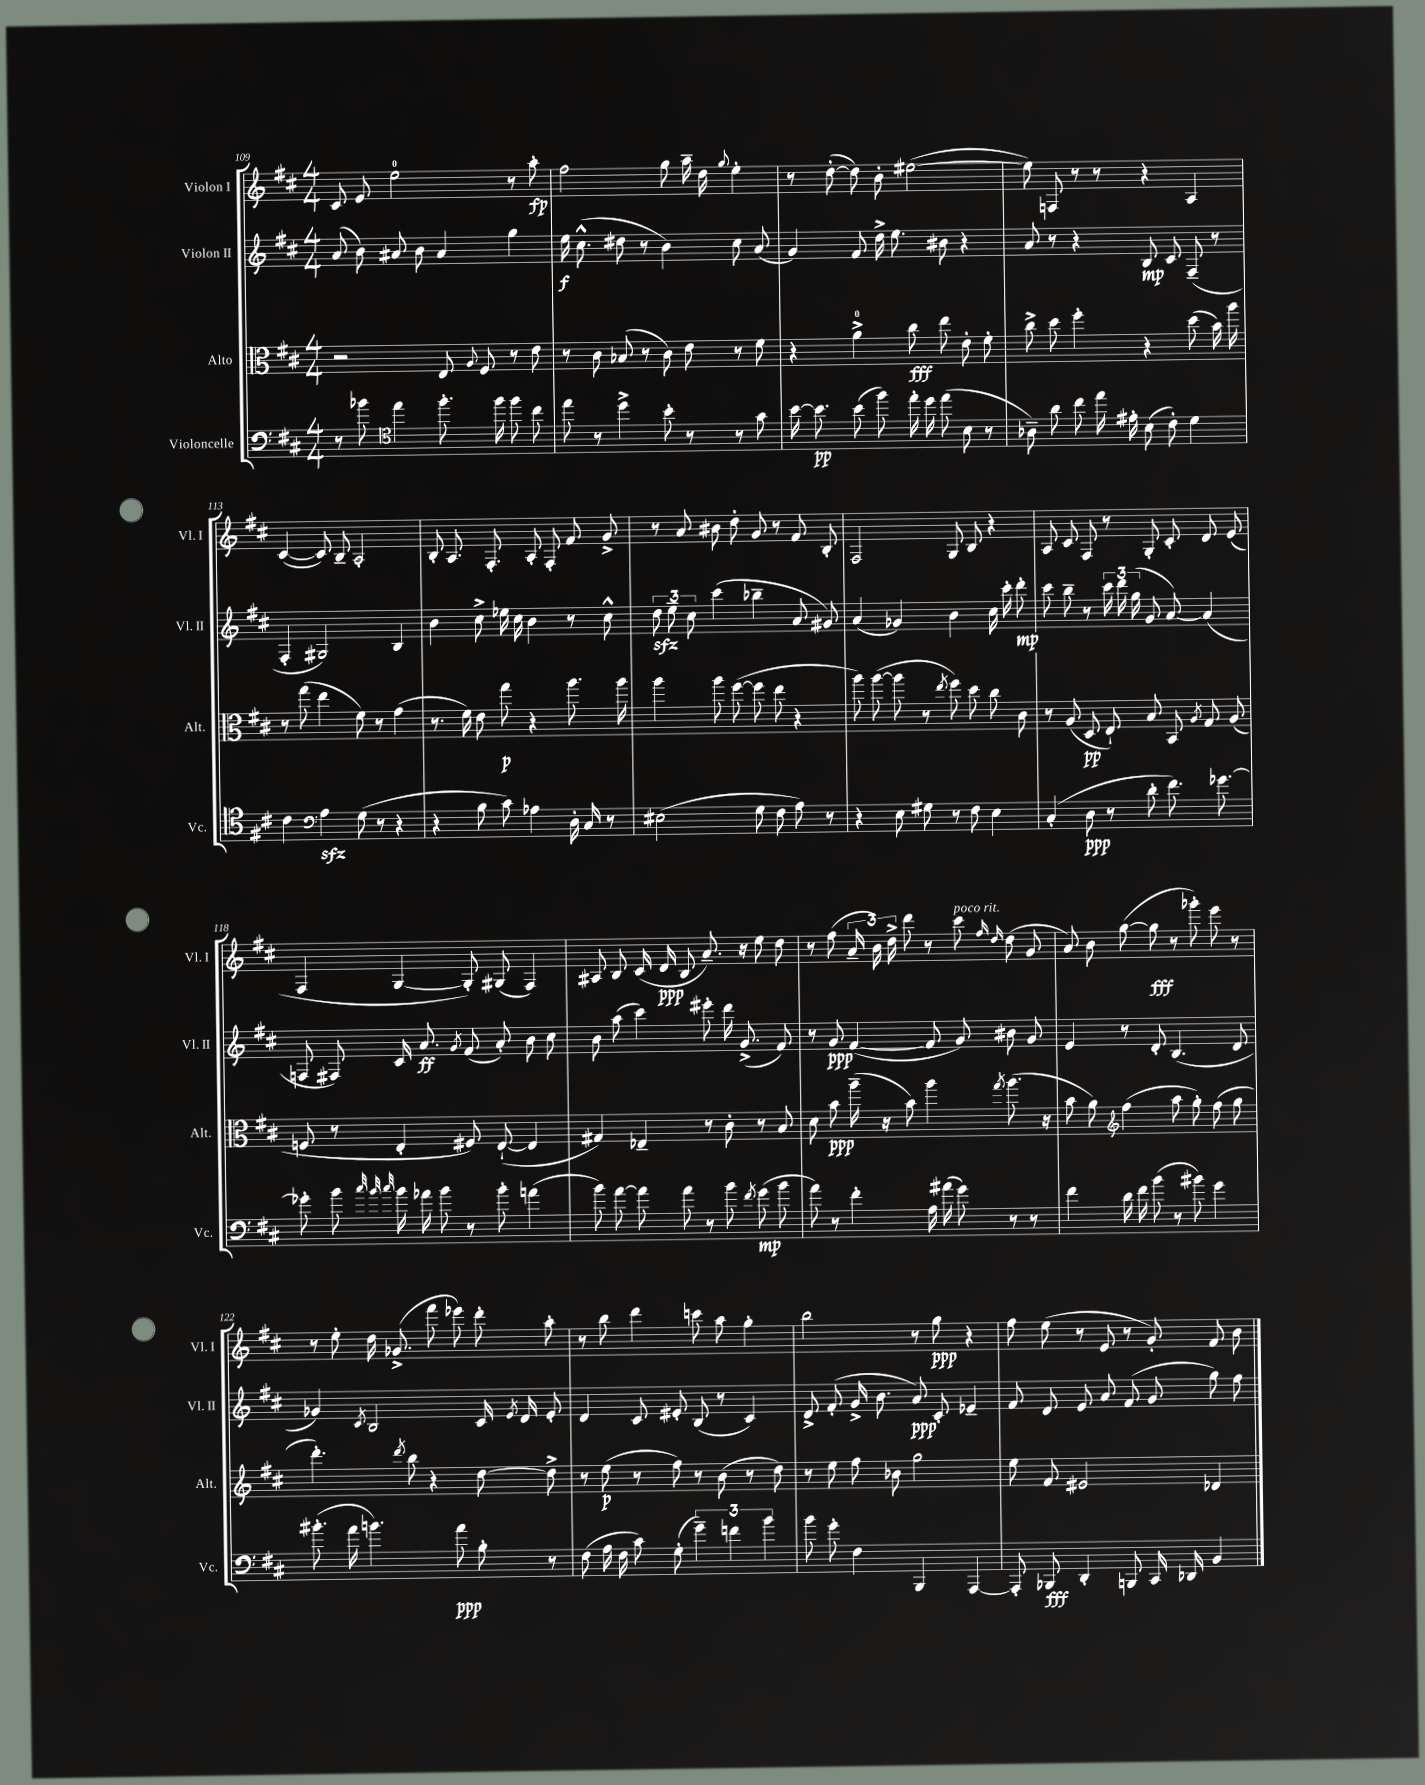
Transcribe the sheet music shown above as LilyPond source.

<<
\new StaffGroup <<
\new Staff = "s0" \with { instrumentName = "Violon I" shortInstrumentName = "Vl. I" } {
    \clef treble \key d \major \numericTimeSignature \time 4/4
    \autoBeamOff cis'8 e'8 e''2-0 r8 a''8-.\fp |
    fis''2 g''8 a''16-- d''16 \appoggiatura { g''8 } e''4-. |
    r8 d''8~-.( d''8) b'8-. eis''2~( |
    eis''8) f8 r8 r8 r4 a4 |
    cis'4~( cis'8) b8-- a2-. |
    b8-. a8. fis8.-. a8-. fis8-. fis'8 g'8-> |
    r8 a'8 bis'8 d''8-. g'8 r8 fis'8 b8-. |
    fis2 g8 b8 r4 |
    a8 cis'8 fis8 r8 g8-. cis'8-. d'8 e'8( |
    fis4 g4~ g8-.) gis8( fis4) |
    ais8 b8 cis'16( d'16\ppp b8 a'8.--) r16 e''8 d''8 |
    r8 fis''8( \tuplet 3/2 { a'16-- b'16) d''16-> } d'''8 r8 cis'''8^\markup { \italic "poco rit." } \grace { fis''16 d''16 } d''8( g'8 |
    a'8) b'8 g''8~( g''8\fff r8 ges'''8-.) e'''8 r8 |
    r8 e''8-. d''16 ges'8.->( fis'''8 ees'''8) d'''8-. a''8-. |
    r8 b''8 d'''4 c'''8 a''8 g''4-. |
    b''2 r8 g''8\ppp r4 |
    fis''8 e''8( r8 e'8 r8 g'8-.) fis'8 b'8 \bar "|." |
}
\new Staff = "s1" \with { instrumentName = "Violon II" shortInstrumentName = "Vl. II" } {
    \clef treble \key d \major \numericTimeSignature \time 4/4
    \autoBeamOff a'8( b'8) ais'8 b'8 ais'4 g''4 |
    e''16\f cis''8.-^( dis''8 r8 b'4) cis''8 a'8( |
    g'4) fis'8 d''16-> e''8. bis'8 r4 |
    a'8 r8 r4 b8\mp cis'8 fis8--( r8 |
    fis4-. gis2) b4 |
    b'4 cis''8-> ees''16 cis''16 b'4 r8 cis''8-^ |
    \tuplet 3/2 { d''8\sfz e''8-- cis''8 } cis'''4( bes''4-- a'8 gis'8) |
    a'4( ges'4) b'4 cis''16 cis'''16-. d'''8-.\mp |
    cis'''8 b''8-- r8 \tuplet 3/2 { cis'''16 d'''16 g''16( } g'8 a'8~) a'4( |
    f8 fis8) cis'16 a'8.\ff \acciaccatura { g'8 } fis'8( a'8-.) b'8 cis''8 |
    b'8 a''8( cis'''4) eis'''8-. d'''16 g'8.->( fis'8) |
    r8 g'8\ppp fis'4~( fis'8 g'8) bis'8 g'8 |
    e'4 r8 d'8-. b4.( d'8 |
    ges'4) \acciaccatura { cis'8 } b2 cis'16 \acciaccatura { e'8 } d'16 e'8-. |
    d'4 cis'8 eis'8-. b8( r8 cis'4) |
    d'8-> fis'8-.( g'16-> b'8. a'8\ppp) cis'8-. ees'4-- |
    fis'8 d'8 e'8 a'8 fis'8( g'8 g''8) fis''8 \bar "|." |
}
\new Staff = "s2" \with { instrumentName = "Alto" shortInstrumentName = "Alt." } {
    \clef alto \key d \major \numericTimeSignature \time 4/4
    \autoBeamOff r2 e8 \appoggiatura { a8 } fis8 r8 e'8 |
    r8 cis'8 bes8( r8 cis'8) e'8 r8 fis'8 |
    r4 a'4-0-> cis''8\fff e''8 e'8-. fis'8-. |
    cis''8-> d''8 fis''4-. r4 d''8( b'16) a''16 |
    r8 g''8( e''4 fis'8) r8 g'4( |
    r8. fis'16) e'8 g''8\p r4 a''8. a''16 |
    a''4 a''8 fis''8~( fis''8 e''8 r4 |
    a''8) a''8~( a''8 r8 \acciaccatura { e''8 } fis''8) d''8 cis''8 cis'8 |
    r8 a8( d8\pp e8-!) b8 b,8 \acciaccatura { a8 } g8 a8( |
    f8 r8 e4-. fis8) e8~-!( e4 |
    gis4) ees4-- r8 cis'8-. r8 b8 |
    d'8 b'8\ppp a''16--( r16 b'8) a''4 \acciaccatura { g''8 } a''8.( r16 |
    b'8 a'8) \clef treble fis''4( a''8 g''8-.) fis''8( g''8 |
    d'''4.-.) \acciaccatura { d'''8 } b''8 r4 d''8~ d''8-> |
    r8 e''8\p( r8 fis''8) r8 b'8( r8 d''8) |
    r8 e''8 fis''8 bes'8 g''2 |
    e''8 fis'8 eis'2 des'4 \bar "|." |
}
\new Staff = "s3" \with { instrumentName = "Violoncelle" shortInstrumentName = "Vc." } {
    \clef bass \key d \major \numericTimeSignature \time 4/4
    \autoBeamOff r8 bes'8 \clef tenor e''4 fis''8.-. fis''16 fis''8 cis''8 |
    e''8 r8 d''4-> b'8-. r8 r8 g'8 |
    b'16~ b'8.\pp b'8( fis''8) e''16-. d''16 e''8( b8 r8 |
    aes8--) a'8 cis''8 e''16 eis'16-. b8( cis'8-.) d'4 |
    cis'4 \clef bass a4\sfz g8( r8 r4 |
    r4 b8 cis'8) aes4 d16-. cis16 r8 |
    eis2( g8 fis8 a8) r8 |
    r4 e8 gis8 r8 fis8 e4 |
    cis4-.( d8\ppp r8 d'8-. fis'8.) ges'8.~ |
    ges'8-. b'8 \grace { cis''32 b'32 cis''32 } b'16 aes'16 b'8 r8 b'8-. a'4( |
    b'8) a'8~ a'8 a'8 r8 b'8 \acciaccatura { fis'8 } g'8\mp( b'8 |
    a'8) r8 fis'4-. a16 ais'16( g'8) r8 r8 |
    fis'4 d'16 fis'16 b'8( r8 bis'8) g'4 |
    bis'8.-.( a'16 b'4.) a'8\ppp b8-. r8 |
    fis8( a16 fis16 cis'8) g8-.( \tuplet 3/2 { g'4--) f'4 b'4 } |
    b'8 g'8-. fis4 b,,4 a,,4~ |
    a,,8-. bes,,8\fff d,4-. b,,8 cis,16 des,16 b,4 \bar "|." |
}
>>
>>
\layout { \context { \Score currentBarNumber = #109 } }
